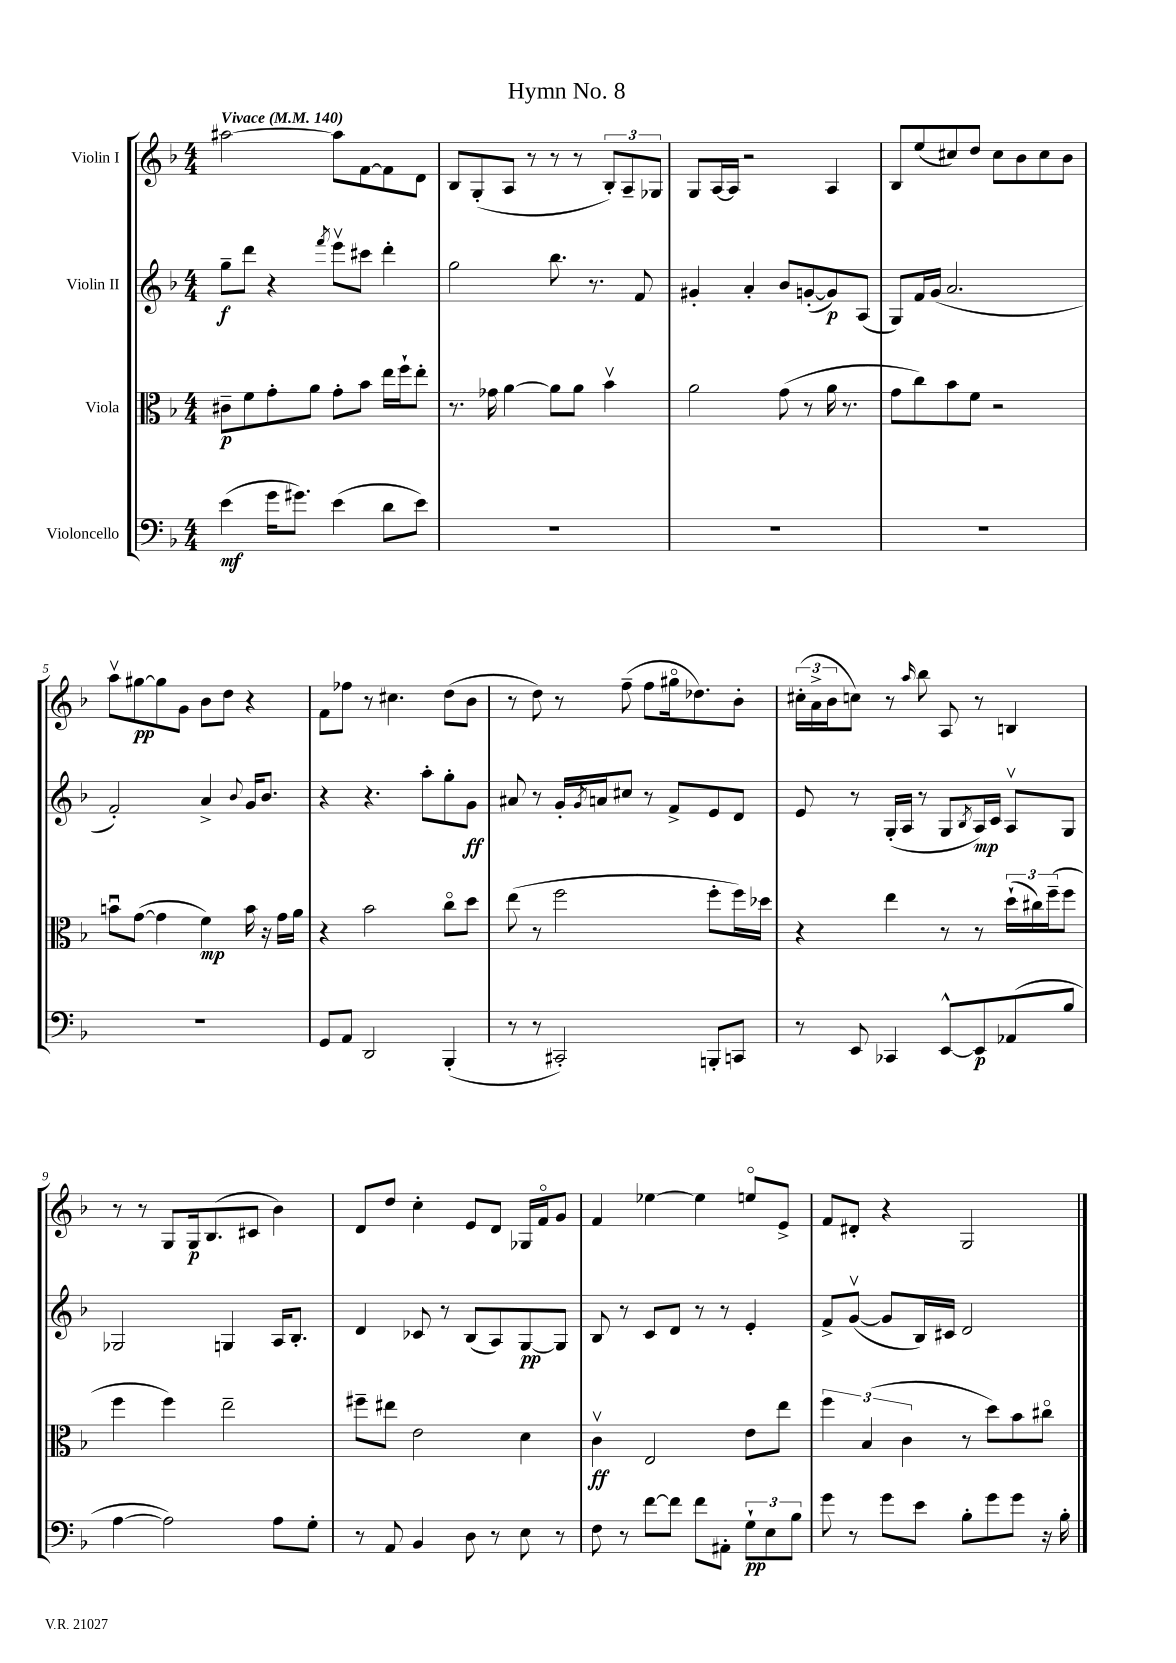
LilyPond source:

\header { title = "Hymn No. 8" }
<<
\new StaffGroup <<
\new Staff = "s0" \with { instrumentName = "Violin I" } {
    \clef treble \key f \major \numericTimeSignature \time 4/4 \tempo "Vivace" 4 = 140
    ais''2~ ais''8 f'8~ f'8 d'8 |
    bes8 g8-.( a8 r8 r8 r8 \tuplet 3/2 { bes8-.) a8-- ges8 } |
    g8 a16~ a16 r2 a4 |
    bes8 e''8( cis''8) d''8 cis''8 bes'8 cis''8 bes'8 |
    a''8\upbow gis''8~\pp gis''8 g'8 bes'8 d''8 r4 |
    f'8 fes''8 r8 cis''4. d''8( bes'8 |
    r8 d''8) r8 f''8--( f''8 gis''16\flageolet des''8.) bes'8-. |
    \tuplet 3/2 { cis''16-.( a'16-> bes'16 } c''8) r8 \grace { a''16 } bes''8 a8 r8 b4 |
    r8 r8 g8 g16\p bes8.( cis'8 bes'4) |
    d'8 d''8 c''4-. e'8 d'8 ges16 f'16\flageolet g'8 |
    f'4 ees''4~ ees''4 e''8\flageolet e'8-> |
    f'8 dis'8-. r4 g2 \bar "|." |
}
\new Staff = "s1" \with { instrumentName = "Violin II" } {
    \clef treble \key f \major \numericTimeSignature \time 4/4
    g''8--\f d'''8 r4 \acciaccatura { f'''8 } e'''8\upbow cis'''8 d'''4-. |
    g''2 bes''8. r8. f'8 |
    gis'4-. a'4-. bes'8 g'8~-.( g'8\p) a8( |
    g8) f'16 g'16( a'2. |
    f'2-.) a'4-> \appoggiatura { bes'8 } g'16 bes'8. |
    r4 r4. a''8-. g''8-. g'8\ff |
    ais'8 r8 g'16-. \acciaccatura { g'8 } a'16 cis''8 r8 f'8-> e'8 d'8 |
    e'8 r8 g16-.( a16 r8 g8 \acciaccatura { bes8 } a16\mp) c'16 a8\upbow g8 |
    ges2 g4 a16 bes8.-. |
    d'4 ces'8 r8 bes8( a8) g8~\pp g8 |
    bes8 r8 c'8 d'8 r8 r8 e'4-. |
    f'8-> g'8~\upbow( g'8 bes16) cis'16 d'2 \bar "|." |
}
\new Staff = "s2" \with { instrumentName = "Viola" } {
    \clef alto \key f \major \numericTimeSignature \time 4/4
    cis'8--\p f'8 g'8-. a'8 g'8-. bes'8 e''16 f''16-! e''8-. |
    r8. ges'16 a'4~ a'8 a'8 bes'4\upbow |
    a'2 g'8( r8 a'16 r8. |
    g'8 c''8) bes'8 f'8 r2 |
    b'8\downbow g'8~( g'4 f'4\mp) b'16 r16 g'16 a'16 |
    r4 bes'2 c''8\flageolet d''8 |
    e''8( r8 f''2 f''8-. f''16) des''16 |
    r4 e''4 r8 r8 \tuplet 3/2 { d''16-!( cis''16) f''16--( } f''8 |
    f''4 f''4) e''2-- |
    fis''8-- eis''8 e'2 d'4 |
    c'4\upbow\ff e2 e'8 e''8 |
    \tuplet 3/2 { f''4 bes4( c'4 } r8 d''8) bes'8 cis''8\flageolet \bar "|." |
}
\new Staff = "s3" \with { instrumentName = "Violoncello" } {
    \clef bass \key f \major \numericTimeSignature \time 4/4
    e'4\mf( g'16 gis'8.) e'4( d'8 e'8) |
    R1 |
    R1 |
    R1 |
    R1 |
    g,8 a,8 d,2 bes,,4-.( |
    r8 r8 cis,2-.) b,,8-. c,8 |
    r8 e,8 ces,4 e,8~-^ e,8\p aes,8( bes8 |
    a4~ a2) a8 g8-. |
    r8 a,8 bes,4 d8 r8 e8 r8 |
    f8 r8 f'8~ f'8 f'8 ais,8-. \tuplet 3/2 { g8-!\pp e8 bes8 } |
    g'8 r8 g'8 e'8 bes8-. g'8 g'8 r16 bes16-. \bar "|." |
}
>>
>>
